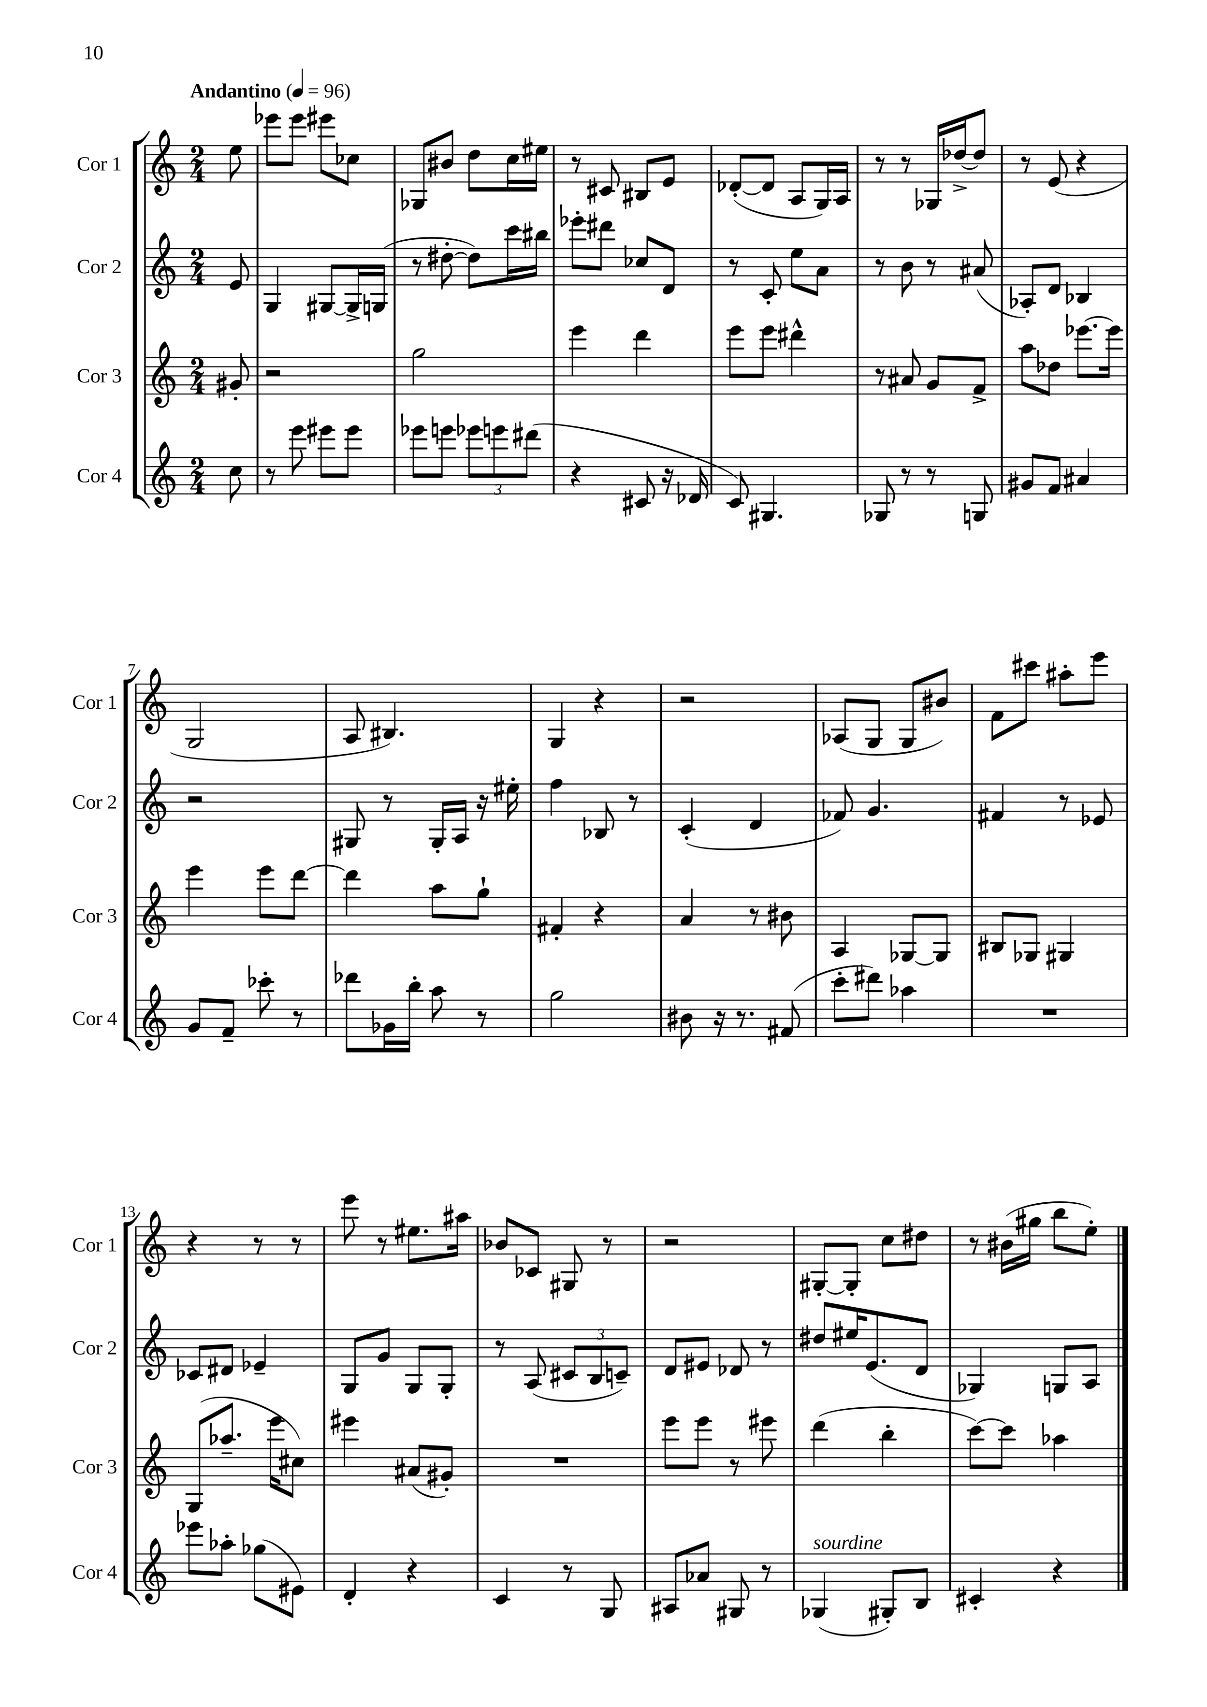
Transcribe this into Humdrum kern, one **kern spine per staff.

**kern	**kern	**kern	**kern
*staff4	*staff3	*staff2	*staff1
*clefG2	*clefG2	*clefG2	*clefG2
*k[]	*k[]	*k[]	*k[]
*M2/4	*M2/4	*M2/4	*M2/4
*MM96	*MM96	*MM96	*MM96
8cc\	8g#'/	8e/	8ee\
=	=	=	=
8r	2r	4G/	8eee-\L
8eee\	.	.	8eee-\J
8eee#\L	.	[8G#/L	8eee#\L
8eee#\J	.	16G#^/]L	8cc-\J
.	.	(16G/JJ	.
=	=	=	=
8eee-\L	2gg\	8r	8G-/L
8eee\J	.	[8dd#'\	8b#/J
12eee-\L	.	8dd#\]L)	8dd\L
12eee\	.	.	.
.	.	16ccc\L	16cc\L
(12ddd#\J	.	.	.
.	.	16bb#\JJ	16ee#\JJ
=	=	=	=
4r	4eee\	8eee-'\L	8r
.	.	8ddd#\J	8c#/
8c#/	4ddd\	8cc-/L	8B#/L
16r	.	8d/J	8e/J
16d-/	.	.	.
=	=	=	=
8c/)	8eee\L	8r	([8d-'/L
4.G#/	8eee\J	8c'/	8d-/]J
.	4ddd#^^\	8ee\L	8A/L
.	.	8a\J	16G/L)
.	.	.	16A/JJ
=	=	=	=
8G-/	8r	8r	8r
8r	8a#/	8b\	8r
8r	8g/L	8r	16G-/LL
.	.	.	[16dd-^/J
8G/	8f^/J	(8a#/	8dd-/]J
=	=	=	=
8g#/L	8aa\L	8A-'/L)	8r
8f/J	8dd-\J	8d/J	(8e/
4a#/	[8.eee-\L	4B-/	4r
.	16eee-\]Jk	.	.
=	=	=	=
8g/L	4eee\	2r	2G/
8f~/J	.	.	.
8ccc-'\	8eee\L	.	.
8r	[8ddd\J	.	.
=	=	=	=
8ddd-\L	4ddd\]	8G#/	8A/
16g-\L	.	8r	4.B#/)
16bb'\JJ	.	.	.
8aa\	8aa\L	16G#'/LL	.
.	.	16A/JJ	.
8r	8gg`\J	16r	.
.	.	16ee#'\	.
=	=	=	=
2gg\	4f#'/	4ff\	4G/
.	4r	8B-/	4r
.	.	8r	.
=	=	=	=
8b#\	4a/	(4c'/	2r
16r	.	.	.
8.r	.	.	.
.	8r	4d/	.
(8f#/	8b#\	.	.
=	=	=	=
8ccc'\L	4A/	8f-/)	(8A-/L
8ddd#\J)	.	4.g/	8G/J
4aa-\	[8G-/L	.	8G/L
.	8G-/]J	.	8b#/J)
=	=	=	=
2r	8B#/L	4f#/	8f\L
.	8G-/J	.	8ccc#\J
.	4G#/	8r	8aa#'\L
.	.	8e-/	8eee\J
=	=	=	=
8eee-\L	(8G/L	8c-/L	4r
8aa-'\J	8.aa-~/J	8d#/J	.
(8gg-\L	.	4e-~/	8r
.	16eee\LK	.	.
8e#\J)	8cc#\J)	.	8r
=	=	=	=
4d'/	4eee#\	8G/L	8eee\
.	.	8g/J	8r
4r	(8a#/L	8G/L	8.ee#\L
.	8g#'/J)	8G'/J	.
.	.	.	16aa#\Jk
=	=	=	=
4c/	2r	8r	8b-/L
.	.	(8A/	8c-/J
8r	.	12c#/L	8G#/
.	.	12B/	.
8G/	.	.	8r
.	.	12c~/J)	.
=	=	=	=
8A#/L	8eee\L	8d/L	2r
8a-/J	8eee\J	8e#/J	.
8G#/	8r	8d-/	.
8r	8eee#\	8r	.
=	=	=	=
(4G-/	(4ddd\	8dd#/L	[8G#'/L
.	.	16ee#/K	8G#'/]J
.	.	(8.e/	.
8G#'/L)	4bb'\	.	8cc\L
8B/J	.	8d/J	8dd#\J
=	=	=	=
4c#'/	[8ccc\L)	4G-/)	8r
.	8ccc\]J	.	(16b#\LL
.	.	.	16gg#\JJ
4r	4aa-\	8G/L	8bb\L
.	.	8A/J	8ee'\J)
==	==	==	==
*-	*-	*-	*-
